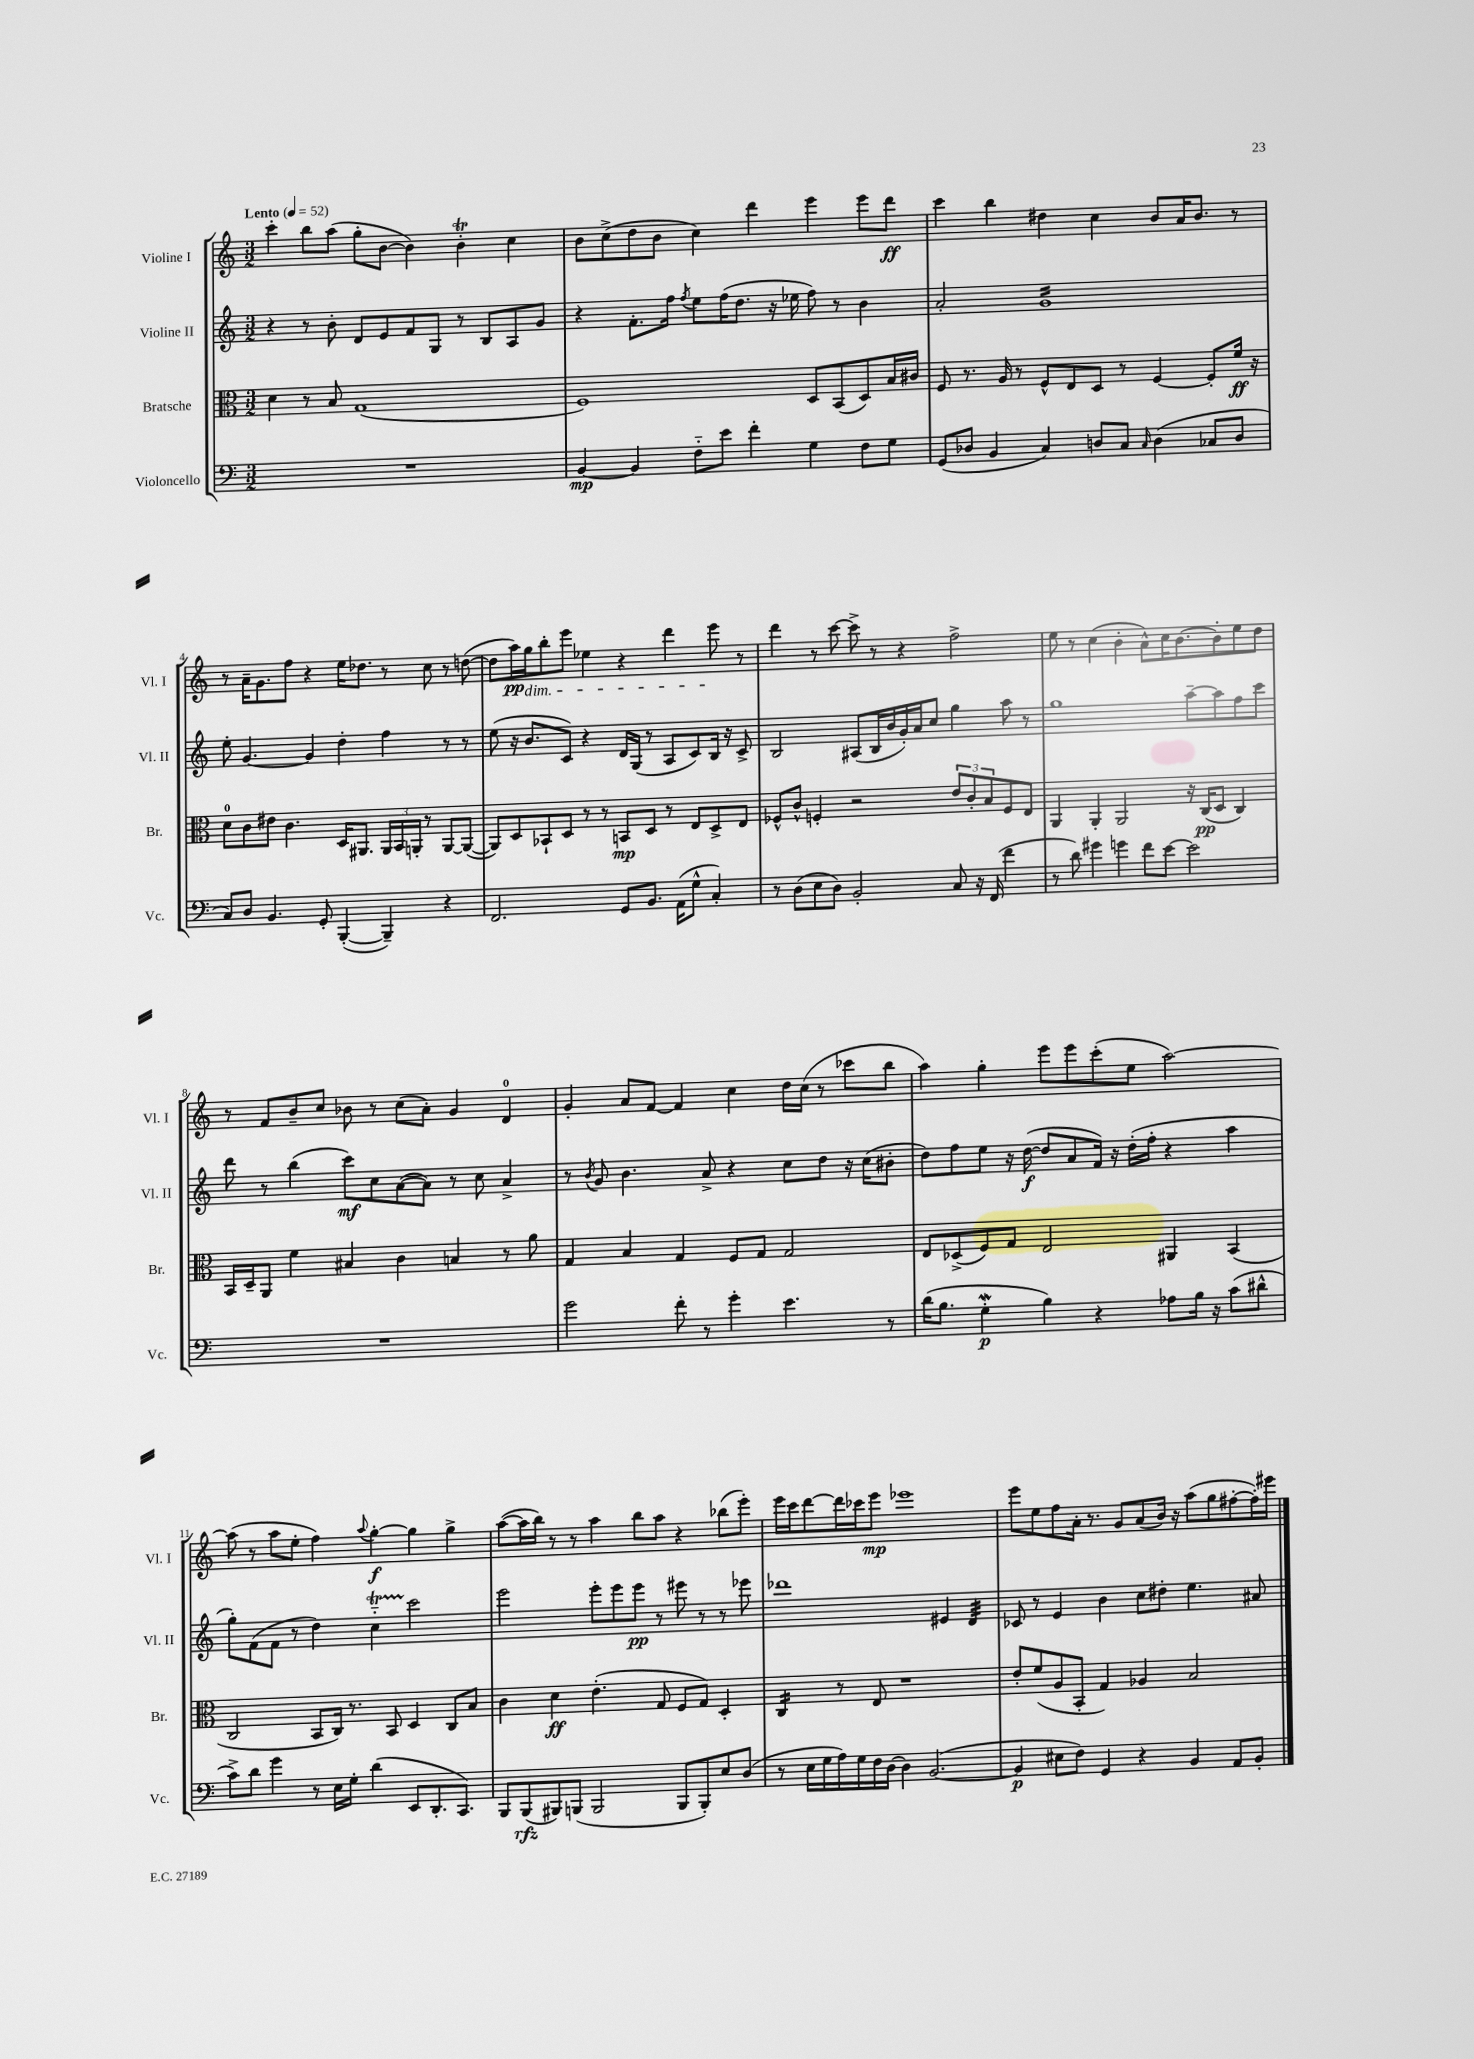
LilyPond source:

<<
\new StaffGroup <<
\new Staff = "s0" \with { instrumentName = "Violine I" shortInstrumentName = "Vl. I" } {
    \clef treble \key c \major \numericTimeSignature \time 3/2 \tempo "Lento" 4 = 52
    c'''4-. b''8 a''8( g''8-. b'8~ b'4) b'4-.\trill c''4 |
    b'8 c''8->( d''8 b'8 c''4) d'''4 e'''4 e'''8 d'''8\ff |
    c'''4 b''4 dis''4 c''4 b'8 a'16 b'8. r8 |
    r8 a'16-- g'8. f''8 r4 e''16 des''8. r8 c''8 r8 d''8~( |
    d''8 a''16\pp) g''16\dim b''8-. e'''8 ees''4 r4 d'''4 e'''8\! r8 |
    d'''4 r8 c'''8~ c'''8-> r8 r4 f''2-> |
    e''8 r8 c''4( b'4-. a'8-^) c''16 b'8.~ b'8-. e''8 d''8 |
    r8 f'8 b'8-- c''8 bes'8 r8 c''8( a'8-.) g'4 d'4-0 |
    g'4-. a'8 f'8~ f'4 c''4 d''16 c''16( r8 ces'''8 b''8 |
    a''4) g''4-. e'''8 e'''8 c'''8-.( e''8 a''2~) |
    a''8( r8 a''8 e''8-. f''4) \appoggiatura { a''8 } g''4~-.\f g''4 g''4-> |
    a''8~( a''16 b''16) r8 r8 a''4 b''8 a''8 r4 bes''8( e'''8-.) |
    e'''16 c'''16 d'''8~ d'''16 ces'''16 e'''8\mp ees'''1 |
    e'''8 e''8 f''8 a'16-. r8. g'8 a'8( b'16) r16 a''8( g''8 fis''8~-. fis''16-.) eis'''16 \bar "|." |
}
\new Staff = "s1" \with { instrumentName = "Violine II" shortInstrumentName = "Vl. II" } {
    \clef treble \key c \major \numericTimeSignature \time 3/2
    r4 r8 b'8-. d'8 e'8 f'8 g8 r8 b8 a8 g'8 |
    r4 f'8.-. f''16 \acciaccatura { f''8 } e''8 f''16( d''8. r16 ees''16 f''8) r8 b'4 |
    a'2-. g'1:16 |
    e''8-. g'4.~ g'4 d''4-. f''4 r8 r8 |
    e''8( r16 b'8. c'8) r4 d'16 g16( r8 a8 c'8) b16 r16 c'8-> |
    b2 ais8( b16 b'16 g'16-.) a'16 c''8 g''4 a''8 r8 |
    g''1 a''8~-- a''8 f''8 c'''8 |
    d'''8 r8 b''4( c'''8\mf) c''8 a'8~( a'8) r8 c''8 a'4-> |
    r8 \acciaccatura { b'8 } g'8 b'4. a'8-> r4 c''8 d''8 r16 c''16( bis'8-. |
    d''8) f''8 e''8 r16 d''16~\f( d''8 a'8 f'16) r16 d''16-.( f''16-. r4 a''4 |
    g''8-.) f'8( f'8 r8 d''4) c''4-_\startTrillSpan c'''2\stopTrillSpan |
    e'''2 e'''8-. e'''8 e'''8\pp r8 eis'''8 r8 r8 ees'''8 |
    des'''1 eis'4 d'4:32 |
    ces'8 r8 e'4 b'4 c''8 dis''8-. e''4. ais'8 \bar "|." |
}
\new Staff = "s2" \with { instrumentName = "Bratsche" shortInstrumentName = "Br." } {
    \clef alto \key c \major \numericTimeSignature \time 3/2
    d'4 r8 b8 g1( |
    f1) d8 b,8( d8) b16 cis'16 |
    f8 r8. a16 r8 f8-^ e8 d8 r8 f4~ f8-. f'16\ff r16 |
    d'8-0 c'8 eis'8 c'4. d16 ais,8. \tuplet 3/2 { ais,16 b,16 a,16-. } r8 a,8~ a,8~( |
    a,8) d8 bes,8-! d8 r8 r8 b,8\mp d8 r8 e8 d8-> e8 |
    fes8-^ c'8-^ f4-. r2 \tuplet 3/2 { e'8 c'8-. b8 } f8 e8 |
    a,4 a,4-. a,2 r16 c16\pp( d8 c4) |
    b,16 d16-- a,8 f'4 bis4 c'4 b4 r8 a'8 |
    g4 b4 g4 f8 g8 g2 |
    e8 des8->( f8) g8 e2 ais,4 b,4( |
    c2 b,8 c16) r8. b,8 d4 c8 b8 |
    c'4 d'4\ff e'4.-.( g8 f8 g8) d4-. |
    c4:16 r8 e8 r1 |
    e'8-. f'8( a8 b,8-. g4) aes4 b2 \bar "|." |
}
\new Staff = "s3" \with { instrumentName = "Violoncello" shortInstrumentName = "Vc." } {
    \clef bass \key c \major \numericTimeSignature \time 3/2
    R1. |
    b,4~\mp b,4 f8-_ e'8 f'4-. g4 f8 g8 |
    g,8( des8 b,4 c4) d8 c8 \grace { c16 } d4( ces8 d8 |
    c8) d8 b,4. g,8-. b,,4~-.( b,,4--) r4 |
    f,2. g,8 b,8. a,16( g8-^ c4-.) |
    r8 d8( e8 d8) b,2-. c8 r16 f,16( f'4 |
    r8 d'8) gis'4 g'4 f'8 e'8~ e'2 |
    R1. |
    g'2 f'8-. r8 g'4-. e'4. r8 |
    d'16( b8. g4-.\mordent\p b4) r4 aes8 b16 r16 c'8( dis'8-^ |
    c'8->) d'8 g'4 r8 e16 g16-. d'4( e,8 d,8.-. c,8.) |
    b,,8 b,,8\rfz( bis,,8) b,,8( b,,2 b,,8 b,,8-.) e8 d8( |
    r8 e16 g16 a16) g16 f16 d16~ d4 b,2.~( |
    b,4\p eis8 f8) g,4 r4 b,4 a,8 b,8-. \bar "|." |
}
>>
>>
